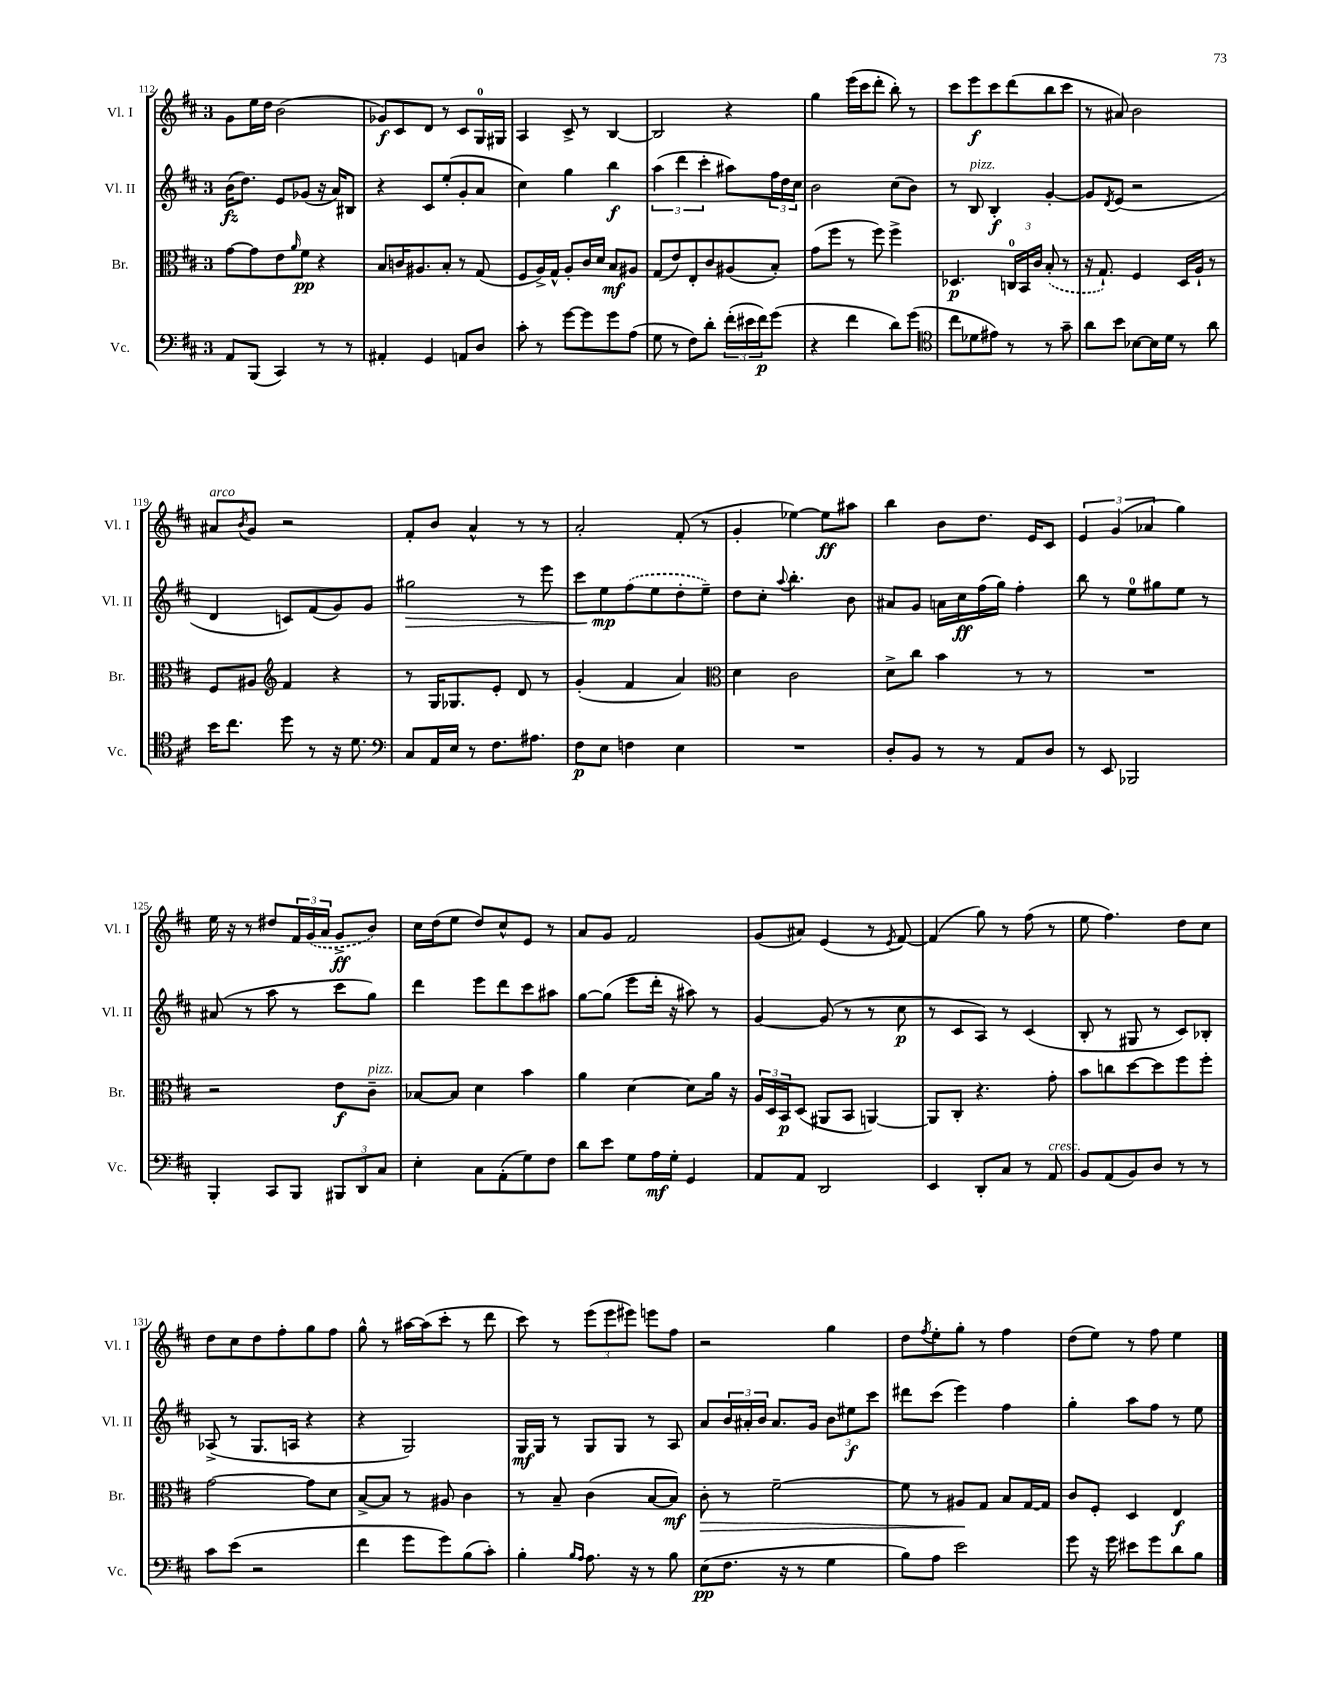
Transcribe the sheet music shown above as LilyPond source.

<<
\new StaffGroup <<
\new Staff = "s0" \with { instrumentName = "Vl. I" shortInstrumentName = "Vl. I" } {
    \clef treble \key d \major \once \override Staff.TimeSignature.style = #'single-digit \time 3/4
    g'8 e''16 d''16 b'2( |
    ges'8\f) cis'8 d'8 r8 cis'8 g16-0 gis16 |
    a4 cis'8-> r8 b4~ |
    b2 r4 |
    g''4 e'''16( cis'''16 d'''8-. b''8-.) r8 |
    cis'''8 e'''8\f cis'''8 d'''8( b''8 cis'''8 |
    r8 ais'8) b'2 |
    ais'8^\markup { \italic "arco" } \acciaccatura { b'8 } g'8 r2 |
    fis'8-. b'8 a'4-^ r8 r8 |
    a'2-. fis'8-.( r8 |
    g'4-. ees''4~) ees''8\ff ais''8 |
    b''4 b'8 d''8. e'16 cis'8 |
    \tuplet 3/2 { e'4 g'4( aes'4 } g''4) |
    e''16 r16 r8 dis''8 \tuplet 3/2 { fis'16 \once \slurDashed g'16( a'16 } g'8->\ff b'8) |
    cis''16 d''16( e''8 d''8) cis''8-^ e'8 r8 |
    a'8 g'8 fis'2 |
    g'8( ais'8) e'4( r8 \acciaccatura { e'8 } fis'8~) |
    fis'4( g''8) r8 fis''8( r8 |
    e''8 fis''4.) d''8 cis''8 |
    d''8 cis''8 d''8 fis''8-. g''8 fis''8 |
    g''8-^ r8 ais''16~ ais''16( cis'''8-. r8 d'''8 |
    cis'''8) r8 \tuplet 3/2 { e'''8( e'''8 eis'''8) } e'''8 fis''8 |
    r2 g''4 |
    d''8 \acciaccatura { fis''8 } e''8-. g''8-. r8 fis''4 |
    d''8( e''8) r8 fis''8 e''4 \bar "|." |
}
\new Staff = "s1" \with { instrumentName = "Vl. II" shortInstrumentName = "Vl. II" } {
    \clef treble \key d \major \once \override Staff.TimeSignature.style = #'single-digit \time 3/4
    b'16\fz( d''8.) e'8 ges'8( r16 a'16) bis8 |
    r4 cis'8 e''8-.( g'8-. a'8 |
    cis''4) g''4 b''4\f |
    \tuplet 3/2 { a''4( d'''4 cis'''4-. } ais''8) \tuplet 3/2 { fis''16 d''16 cis''16 } |
    b'2 cis''8( b'8) |
    r8 b8^\markup { \italic "pizz." } b4-.\f g'4~-. |
    g'8 \acciaccatura { d'8 } e'8( r2 |
    d'4 c'8) fis'8( g'8) g'8 |
    gis''2\> r8 e'''8 |
    cis'''8 e''8\mp\! \once \slurDashed fis''8( e''8 d''8-. e''8--) |
    d''8 cis''8-. \appoggiatura { a''8 } b''4.-. b'8 |
    ais'8 g'8 a'16 cis''16\ff fis''16( g''16) fis''4-. |
    b''8 r8 e''8-0 gis''8 e''8 r8 |
    ais'8( r8 a''8 r8 cis'''8 g''8) |
    d'''4 e'''8 d'''8 cis'''8 ais''8 |
    g''8~ g''8( e'''8 d'''16-. r16 ais''8) r8 |
    g'4~ g'8( r8 r8 cis''8\p |
    r8 cis'8 a8) r8 cis'4( |
    b8-. r8 gis8 r8 cis'8) bes8-. |
    aes8->( r8 g8. a16 r4 |
    r4 g2) |
    g16\mf g16 r8 g8 g8 r8 a8 |
    a'8 \tuplet 3/2 { b'16 ais'16-. b'16 } ais'8. g'16 \tuplet 3/2 { b'8 eis''8\f cis'''8 } |
    dis'''8 cis'''8( e'''4) fis''4 |
    g''4-. a''8 fis''8 r8 e''8 \bar "|." |
}
\new Staff = "s2" \with { instrumentName = "Br." shortInstrumentName = "Br." } {
    \clef alto \key d \major \once \override Staff.TimeSignature.style = #'single-digit \time 3/4
    g'8~ g'8 e'8 \grace { a'16 } fis'8\pp r4 |
    b8 c'16 ais8. b8-. r8 g8( |
    fis8 a16->) g16-^ a8-. cis'16 d'16 b8\mf ais8 |
    g8( e'8) e8-. cis'8 ais8( b8-.) |
    g'8( fis''8 r8 fis''8) fis''4-> |
    des4.\p \tuplet 3/2 { c16-0 b,16 cis'16 } \once \slurDashed b8-.( r8 |
    r16 g8.-!) fis4 d16 a16-! r8 |
    fis8 ais8 \clef treble fis'4 r4 |
    r8 g16 ges8. e'8-. d'8 r8 |
    g'4-.( fis'4 a'4) |
    \clef alto d'4 cis'2 |
    d'8-> cis''8 b'4 r8 r8 |
    R2. |
    r2 e'8\f cis'8--^\markup { \italic "pizz." } |
    bes8~ bes8 d'4 b'4 |
    a'4 d'4~ d'8 a'16 r16 |
    \tuplet 3/2 { a16 d16 b,16\p } d8( ais,8 b,8 a,4~) |
    a,8 cis8-. r4. g'8-. |
    b'8 c''8 d''8~ d''8 fis''8 fis''8-. |
    g'2~ g'8 d'8 |
    b8~-> b8 r8 ais8 cis'4 |
    r8 b8-- cis'4( b8~ b8\mf) |
    cis'8-.\> r8 fis'2~-- |
    fis'8 r8 ais8\! g8 b8 g16~ g16 |
    cis'8 fis8-. d4 e4\f \bar "|." |
}
\new Staff = "s3" \with { instrumentName = "Vc." shortInstrumentName = "Vc." } {
    \clef bass \key d \major \once \override Staff.TimeSignature.style = #'single-digit \time 3/4
    a,8 b,,8( cis,4) r8 r8 |
    ais,4-. g,4 a,8 d8 |
    cis'8-. r8 g'8~ g'8 g'8 a8( |
    g8 r8 fis8) d'8-. \tuplet 3/2 { fis'16-.( eis'16 fis'16\p) } g'8( |
    r4 fis'4 d'8) g'8( |
    \clef tenor cis''8 des'8 eis'8) r8 r8 g'8-- |
    a'8 b'8 bes8~ bes16 d'16 r8 a'8 |
    b'16 cis''8. d''8 r8 r16 d'8. |
    \clef bass cis8 a,16 e16 r8 fis8. ais8. |
    fis8\p e8 f4 e4 |
    R2. |
    d8-. b,8 r8 r8 a,8 d8 |
    r8 e,8 bes,,2 |
    b,,4-. cis,8 b,,8 \tuplet 3/2 { bis,,8 d,8 cis8 } |
    e4-. cis8 a,8-.( g8) fis8 |
    d'8 e'8 g8 a16\mf g16-. g,4 |
    a,8 a,8 d,2 |
    e,4 d,8-. cis8 r8 a,8^\markup { \italic "cresc." } |
    b,8 a,8( b,8) d8 r8 r8 |
    cis'8 e'8( r2 |
    fis'4 g'8 g'8) b8( cis'8-.) |
    b4-. \grace { b16 a16 } a8. r16 r8 b8 |
    e8\pp( fis8. r16 r8 g4 |
    b8) a8 e'2 |
    g'8 r16 g'16 eis'8 g'8 d'8 b8 \bar "|." |
}
>>
>>
\layout { \context { \Score currentBarNumber = #112 } }
